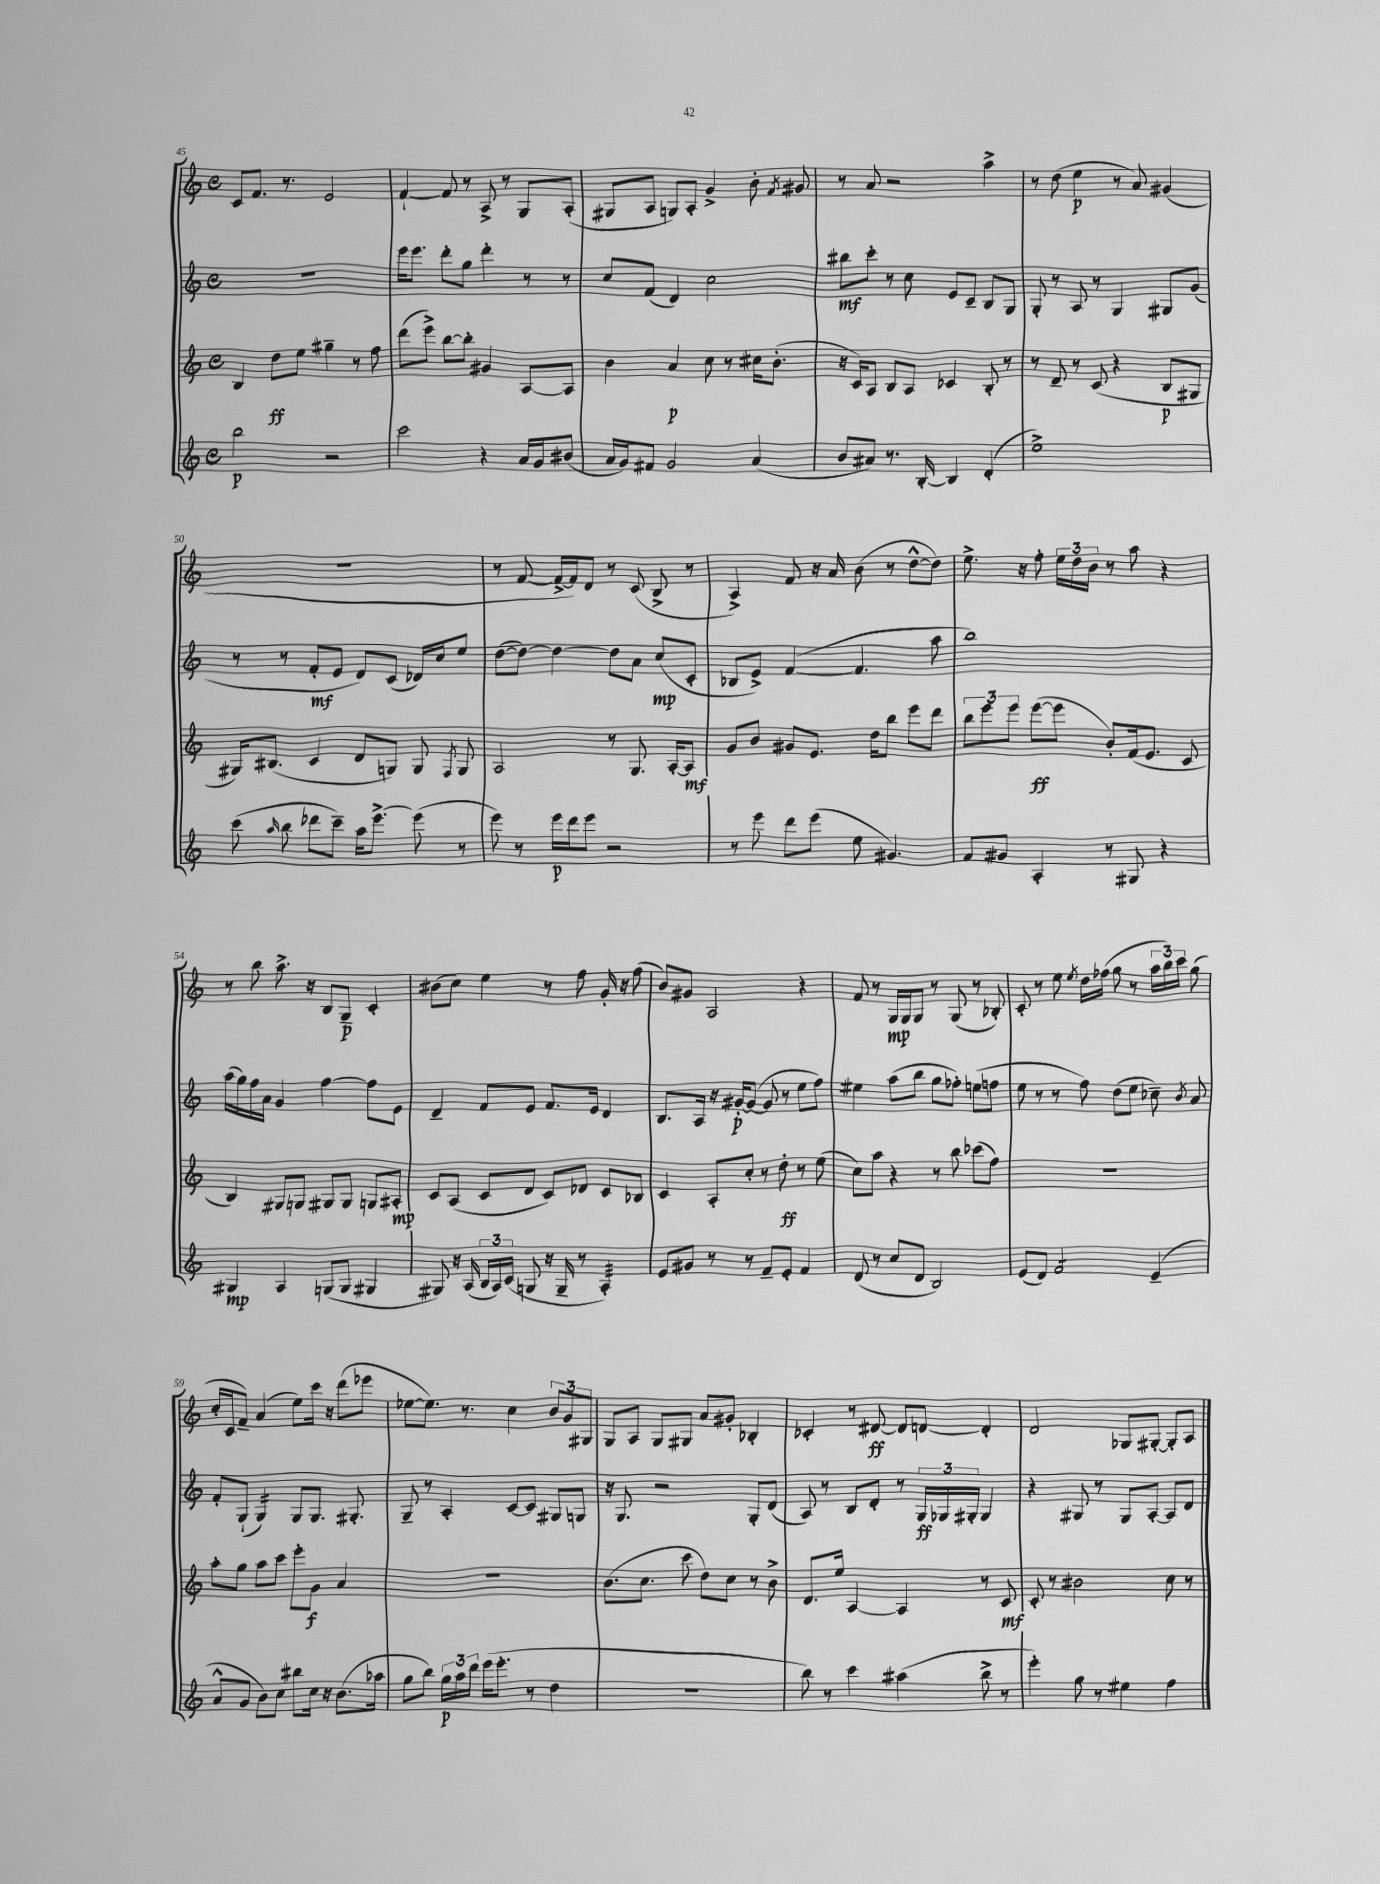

**kern	**kern	**kern	**kern
*staff4	*staff3	*staff2	*staff1
*clefG2	*clefG2	*clefG2	*clefG2
*k[]	*k[]	*k[]	*k[]
*M4/4	*M4/4	*M4/4	*M4/4
*met(c)	*met(c)	*met(c)	*met(c)
2bb	4B	1r	8c
.	.	.	8.f
.	8dd	.	.
.	.	.	8.r
.	8ee	.	.
2r	4gg#~	.	2e
.	8r	.	.
.	8ff	.	.
=	=	=	=
2ccc	(8ddd	16eee	[4f`
.	.	8.eee	.
.	8eee^)	.	.
.	[8bb	8ddd'	8f]
.	8bb']	8gg	8r
4r	4g#	4ddd'	8A^
.	.	.	8r
16a	[8A	8r	8G
16g	.	.	.
(8b#	8A]	8r	(8A'
=	=	=	=
16a	4b	8cc	8G#
16g)	.	.	.
8f#	.	(8f	8A
2g	4a	4d)	8G)
.	.	.	8A'
.	8cc	2cc	4g^
.	8r	.	.
(4a	16cc#	.	8b'
.	(8.b'	.	.
.	.	.	8qf
.	.	.	8g#
=	=	=	=
8b	16r	8bb#	8r
.	16c)	.	.
8a#)	8A	8ccc'	8a
8.r	8B	8r	2r
.	8A	8cc	.
[16B'	.	.	.
4B]	4c-	8e	.
.	.	8c~	.
(4d'	8B'	8B	4aa^
.	8r	8G	.
=	=	=	=
1ee^)	8r	8G'	8r
.	8d~	8r	(8dd
.	8r	8A	4ee
.	(8c	8r	.
.	4r	4G	8r
.	.	.	8a)
.	8B	8G#	(4g#
.	8G#	(8g	.
=	=	=	=
(8ccc	16G#)	8r	1r
.	(8.B#	.	.
16qqaa	.	.	.
8bb	.	8r	.
8ddd-	4c	8f'	.
8ccc~)	.	8e	.
16aa	8d	8d)	.
[8.eee^	.	.	.
.	8G)	(8c	.
(8eee]	8G	16d-)	.
.	.	16cc	.
.	8qF	.	.
8r	8G	8ee	.
=	=	=	=
8eee)	2A	([8dd	8r
8r	.	8dd_)	[8f
16eee	.	4dd_	16f^_
16ddd	.	.	16f])
8eee	.	.	8d
2r	8r	8dd]	8r
.	8.G	8a	(8c
.	.	(8cc	8B^
.	[16A'	.	.
.	8A]	8c'	8r
=	=	=	=
8r	8g	8B-	4A^)
8eee	8b	8e^)	.
8ddd	8g#	([4f	8f
(8eee	8.e	.	16r
.	.	.	16a
8ee	.	4.f]	(8b
.	16dd	.	.
4.g#)	8bb	.	8r
.	8eee	.	[8dd^^
.	8ddd	8aa	8dd])
=	=	=	=
8f	12bb	1bb)	8.ee^
.	12eee	.	.
8g#	.	.	.
.	12eee	.	.
.	.	.	16r
4A'	([8eee	.	8ff'
.	8eee]	.	24ee
.	.	.	24dd
.	.	.	24b
8r	8b')	.	8r
8G#	(16f	.	8aa
.	8.e	.	.
4r	.	.	4r
.	8c	.	.
=	=	=	=
4G#	4B)	(16aa	8r
.	.	16gg)	.
.	.	16ff	8bb
.	.	16a	.
4A	8G#	4g	8.aa^
.	8G	.	.
.	.	.	16r
(8G	8G#	[4ff	8B
8G	8G#	.	8G~
4G#	8G	8ff]	4c'
.	8A#'	8e	.
=	=	=	=
8G#)	8c	4d~	(8b#
16r	(8A	.	8cc)
(16A	.	.	.
24B	8c	8f	4ee
24A)	.	.	.
(24c	.	.	.
8G	8d	8e	.
16r	8c)	8.f	8r
16G~	.	.	.
8r	8d-	.	8ff
.	.	16e	.
4A')	8c	4d	16g'
.	.	.	16r
.	8B-	.	(8ff
=	=	=	=
8e	4c	8.B	8b)
8g#	.	.	8g#
.	.	16A	.
8r	8A'	16r	2A
.	.	[16g#'	.
8r	8cc'	(8g#_	.
8f~	8r	8g#]	.
8e'	8dd'	8r	.
4f	8r	8ee	4r
.	(8ee	8ff)	.
=	=	=	=
(8d	8cc)	4ee#	8f
8r	8aa	.	8r
8cc	4r	(8aa	16G
.	.	.	16G
8d	.	8bb	8G
2B)	8r	8gg	8r
.	8bb	8ff-')	(8G
.	(8ccc-	(8ee	8r
.	8ff)	8ff	8B-')
=	=	=	=
(8e	1r	8ee	8c'
8d)	.	8r	8r
2f	.	8r	8ee
.	.	.	8qee
.	.	8ff)	16dd
.	.	.	(16ff-
.	.	(8dd	8gg
.	.	8ee	8r
(4e~	.	8cc-~)	24aa
.	.	.	24bb)
.	.	.	24ccc
.	.	8qb	.
.	.	8a	(8gg
=	=	=	=
8a^^	8aa'	8f'	16cc'
.	.	.	16c
8g	8gg	(8G`	8f~)
8b)	8aa	4G)	(4a
8cc	8ccc	.	.
8bb#	8eee'	8G	8ee)
16cc	8g	8.G	16ccc
16r	.	.	16r
(8.b	4a	.	(8ddd
.	.	8.G#'	.
.	.	.	8eee-
16aa-	.	.	.
=	=	=	=
8gg	1r	8G~	[8ee-
8bb)	.	8r	8.ee-])
24gg	.	4A'	.
24aa	.	.	.
.	.	.	8.r
24ddd	.	.	.
(16eee	.	.	.
8.eee'	.	.	.
.	.	[8c	4cc
8r	.	8c]	.
4dd	.	8G#	12b
.	.	.	12g
.	.	8G	.
.	.	.	12G#
=	=	=	=
1r	(8.b	16r	8G
.	.	8.G	.
.	.	.	8A
.	8.cc	.	.
.	.	2r	8G
.	8ccc	.	8G#
.	8dd)	.	8a
.	8cc	.	8g#'
.	8r	8G'	4B-'
.	8b^	(8d	.
=	=	=	=
8bb)	8.d	8A)	4c-'
8r	.	8r	.
.	16ee	.	.
4ccc	[4A	8B	8r
.	.	8d'	[8d#
(4aa#	4A]	8r	8d#]
.	.	24G	[8d
.	.	24G-	.
.	.	24G#'	.
8bb^	8r	4G#	4d']
8r	8c	.	.
=	=	=	=
4eee')	8c'	4r	2d
.	8r	.	.
8gg	2b#	8G#	.
8r	.	8r	.
4ee#	.	8G#	8G-
.	.	[8A'	[8G#'
4ff	8cc	8A]	8G#']
.	8r	8d	8A
==	==	==	==
*-	*-	*-	*-
